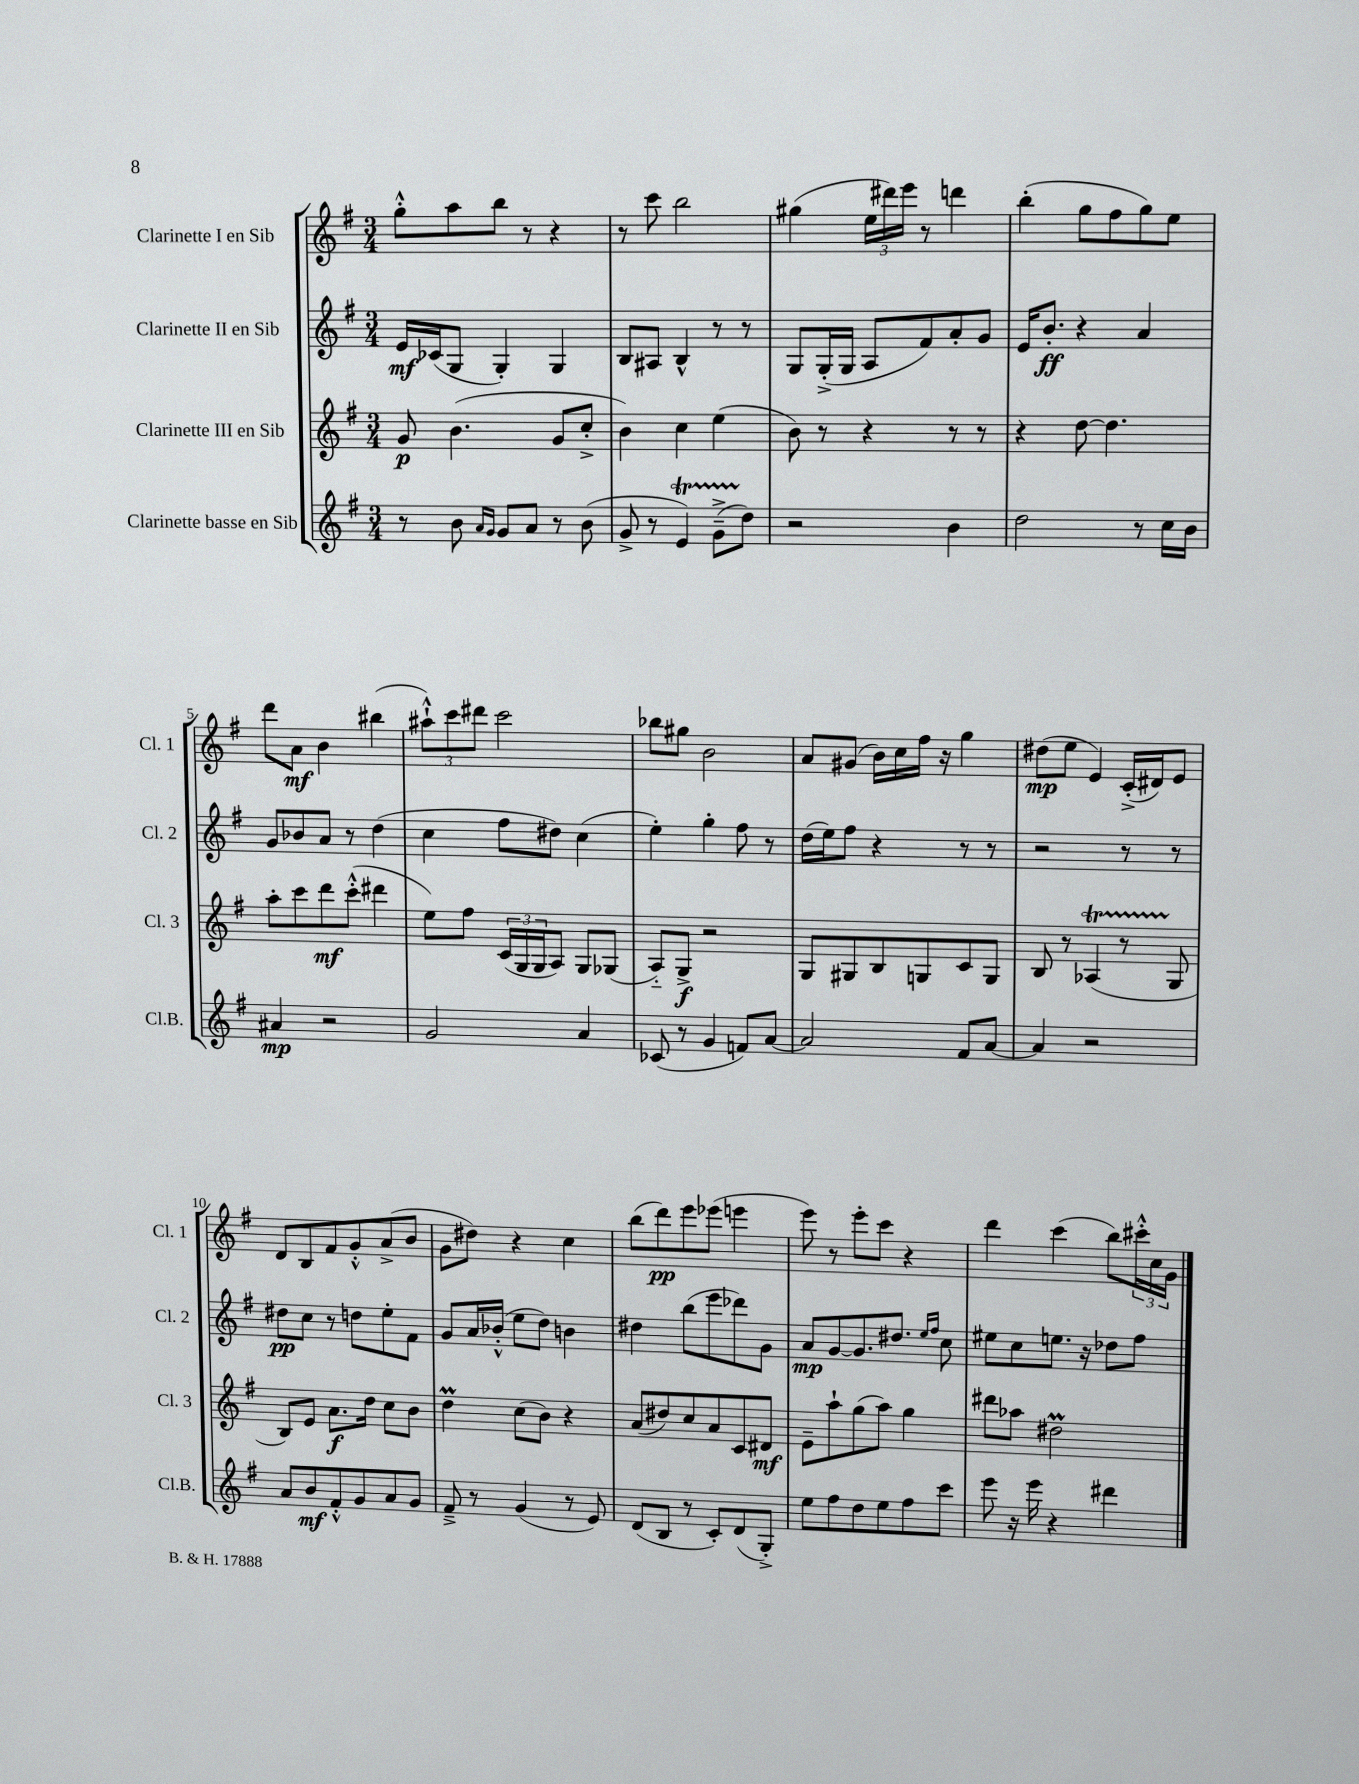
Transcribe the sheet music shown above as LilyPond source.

<<
\new StaffGroup <<
\new Staff = "s0" \with { instrumentName = "Clarinette I en Sib" shortInstrumentName = "Cl. 1" } {
    \clef treble \key g \major \numericTimeSignature \time 3/4
    g''8-.-^ a''8 b''8 r8 r4 |
    r8 c'''8 b''2 |
    gis''4( \tuplet 3/2 { e''16 dis'''16) e'''16 } r8 d'''4 |
    b''4-.( g''8 fis''8 g''8) e''8 |
    d'''8 a'8\mf b'4 bis''4( |
    \tuplet 3/2 { ais''8-!-^) c'''8 dis'''8 } c'''2 |
    bes''8 gis''8 b'2 |
    a'8 gis'8( b'16) c''16 fis''16 r16 g''4 |
    dis''8\mp( e''8 e'4) c'16-.->( dis'16) e'8 |
    d'8 b8 fis'8 g'8-.-^ a'8->( b'8 |
    g'8 dis''8) r4 c''4 |
    b''8( d'''8\pp) e'''8 ees'''8( e'''4 |
    e'''8) r8 e'''8-. c'''8 r4 |
    d'''4 c'''4( b''8) \tuplet 3/2 { cis'''16-.-^ c''16 g'16 } \bar "|." |
}
\new Staff = "s1" \with { instrumentName = "Clarinette II en Sib" shortInstrumentName = "Cl. 2" } {
    \clef treble \key g \major \numericTimeSignature \time 3/4
    e'16\mf ces'16( g8 g4-.) g4 |
    b8 ais8 b4-^ r8 r8 |
    g8 g16-.->( g16 a8 fis'8) a'8-. g'8 |
    e'16 b'8.-.\ff r4 a'4 |
    g'8 bes'8 a'8 r8 d''4( |
    c''4 fis''8 dis''8) c''4( |
    e''4-.) g''4-. fis''8 r8 |
    d''16( e''16) fis''8 r4 r8 r8 |
    r2 r8 r8 |
    dis''8\pp c''8 r8 d''8 e''8-. fis'8 |
    g'8 a'16 bes'16-.-^( e''8 d''8) b'4 |
    dis''4 b''8( e'''8 des'''8) g'8 |
    a'8\mp g'8~ g'8. dis''8. \grace { e''16 fis''16 } c''8 |
    eis''8 c''8 e''8. r16 des''8 fis''8 \bar "|." |
}
\new Staff = "s2" \with { instrumentName = "Clarinette III en Sib" shortInstrumentName = "Cl. 3" } {
    \clef treble \key g \major \numericTimeSignature \time 3/4
    g'8\p b'4.( g'8 c''8-.-> |
    b'4) c''4 e''4( |
    b'8) r8 r4 r8 r8 |
    r4 d''8~ d''4. |
    a''8-. c'''8 d'''8\mf c'''8-.-^( dis'''4 |
    e''8) fis''8 \tuplet 3/2 { c'16( g16 g16 } a8) g8 ges8( |
    a8-_) g8->\f r2 |
    g8 gis8 b8 g8 c'8 g8 |
    b8 r8 aes4\startTrillSpan( r8 g8\stopTrillSpan |
    b8) e'8 a'8.\f d''16 c''8 b'8 |
    d''4\prall c''8( b'8) r4 |
    a'8( dis''8) c''8 a'8 c'8 dis'8\mf |
    e'8-- a''8-! g''8( a''8) g''4 |
    dis'''8 aes''8 dis''2\prall \bar "|." |
}
\new Staff = "s3" \with { instrumentName = "Clarinette basse en Sib" shortInstrumentName = "Cl.B." } {
    \clef treble \key g \major \numericTimeSignature \time 3/4
    r8 b'8 \grace { a'16 g'16 } g'8 a'8 r8 b'8( |
    g'8-> r8 e'4\startTrillSpan) g'8--->( d''8\stopTrillSpan) |
    r2 b'4 |
    d''2 r8 c''16 b'16 |
    ais'4\mp r2 |
    g'2 a'4 |
    ces'8( r8 g'4 f'8) a'8~ |
    a'2 fis'8 a'8~ |
    a'4 r2 |
    a'8 b'8\mf fis'8-.-^ g'8 a'8 g'8 |
    fis'8---> r8 g'4( r8 e'8) |
    d'8( b8 r8 c'8-.) d'8( g8-.->) |
    e''8 fis''8 d''8 e''8 fis''8 c'''8 |
    e'''8 r16 e'''16 r4 dis'''4 \bar "|." |
}
>>
>>
